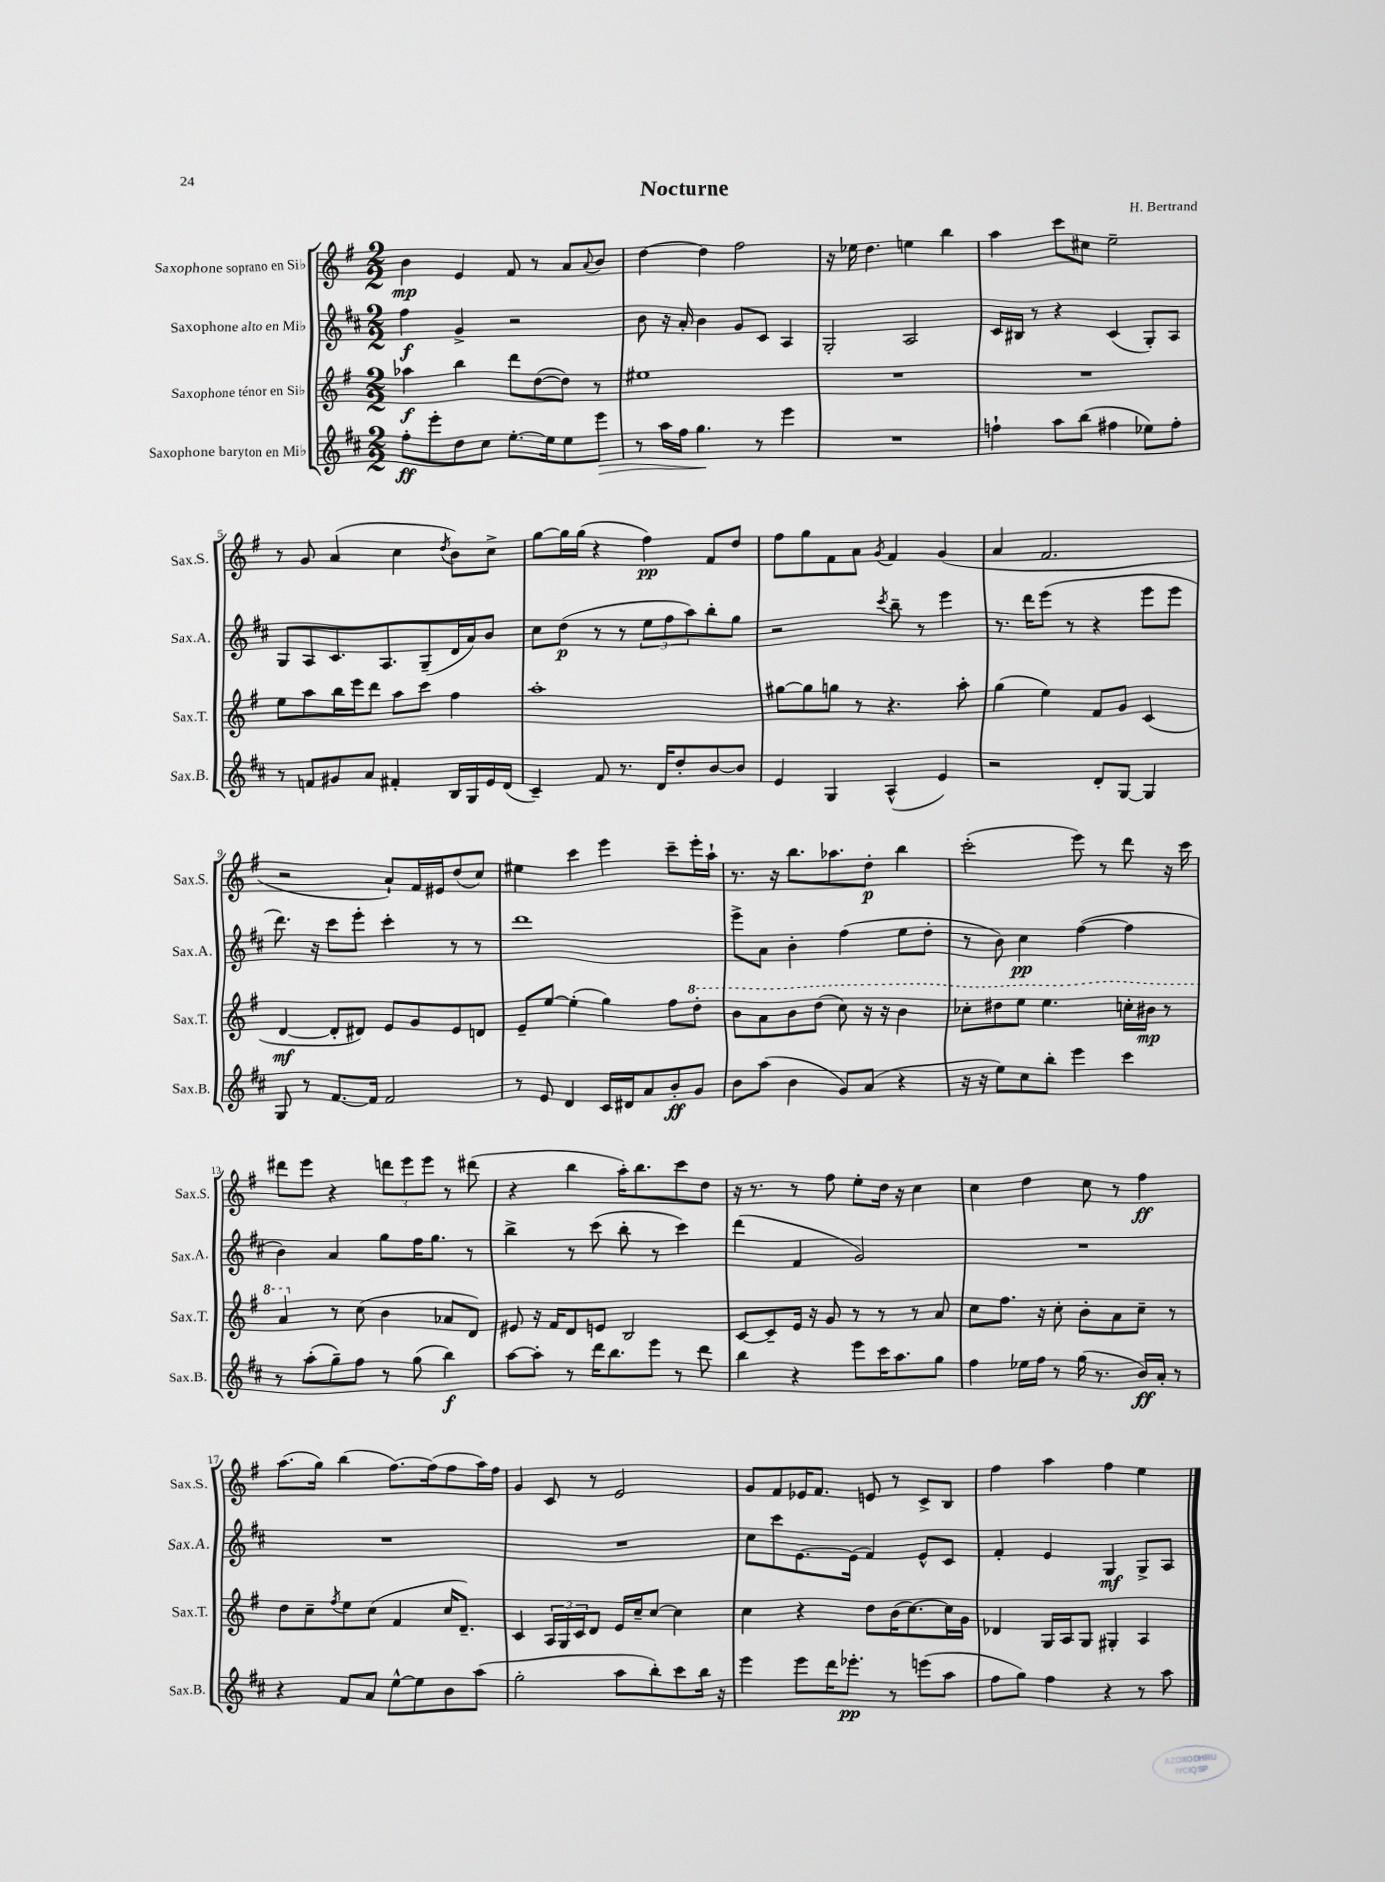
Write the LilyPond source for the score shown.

\header { title = "Nocturne" composer = "H. Bertrand" }
<<
\new StaffGroup <<
\new Staff = "s0" \with { instrumentName = "Saxophone soprano en Sib" shortInstrumentName = "Sax.S." } {
    \clef treble \key g \major \numericTimeSignature \time 2/2
    b'4\mp e'4 fis'8 r8 a'8 \appoggiatura { a'8 } b'8 |
    d''4~ d''4 fis''2 |
    r16 ees''16 d''4. e''4 b''4 |
    a''4 c'''8 cis''8 e''2-- |
    r8 g'8 a'4( c''4 \acciaccatura { d''8 } b'8) c''8-> |
    g''8~ g''16 g''16( r4 fis''4\pp) fis'8 d''8 |
    fis''8 g''8 fis'8 a'8 \acciaccatura { g'8 } fis'4 g'4( |
    a'4 fis'2. |
    r2 a'8-!) fis'16 eis'16 d''8( c''8) |
    eis''4 c'''4 e'''4 c'''8-- e'''16-. a''16-! |
    r8. r16 b''8. aes''8. d''8-.\p b''4 |
    c'''2-.( e'''8) r8 d'''8 r16 c'''16 |
    dis'''8 e'''8 r4 \tuplet 3/2 { d'''8 e'''8 e'''8 } r8 dis'''8( |
    r4 b''4 a''16-.) b''8. c'''8 d''8 |
    r16 r8. r8 fis''8 e''8-. d''16 r16 c''4 |
    c''4 d''4 c''8 r8 fis''4\ff |
    a''8.( g''16) b''4( fis''8.~) fis''16( fis''8 a''16) fis''16 |
    g'4 c'8 r8 e'2 |
    g'8 fis'8 ees'16 fis'8. e'8 r8 c'8-> b8 |
    fis''4 a''4 fis''4 e''4 \bar "|." |
}
\new Staff = "s1" \with { instrumentName = "Saxophone alto en Mib" shortInstrumentName = "Sax.A." } {
    \clef treble \key d \major \numericTimeSignature \time 2/2
    fis''4\f g'4-> r2 |
    b'8 r16 a'16-. b'4 g'8 cis'8 a4 |
    g2-. a2 |
    cis'16 bis16 r8 r4 cis'4( g8-.) a8 |
    g8 a8 cis'8. a8. g8--( d'16 a'16) b'8 |
    cis''8 d''8\p( r8 r8 \tuplet 3/2 { e''8 fis''8 a''8) } b''8-. g''8 |
    r2 \acciaccatura { cis'''8 } b''8-- r8 e'''4 |
    r8. d'''16 e'''8( r8 r4 e'''8 e'''8 |
    d'''8.) r16 cis'''8 e'''8-. cis'''4-. r8 r8 |
    d'''1 |
    e'''8-> a'8 b'4-. fis''4( e''8 d''8-. |
    r8 b'8) cis''4\pp fis''4~( fis''4 |
    b'4) a'4 g''8 fis''16 g''8. r8 |
    b''4-> r8 cis'''8( b''8-. r8 cis'''4) |
    d'''4( fis'4 g'2) |
    R1 |
    R1 |
    R1 |
    cis''8 cis'''8 e'8.~ e'16( fis'4) e'8-^ cis'8 |
    fis'4-. e'4 g4\mf g8-> a8 \bar "|." |
}
\new Staff = "s2" \with { instrumentName = "Saxophone ténor en Sib" shortInstrumentName = "Sax.T." } {
    \clef treble \key g \major \numericTimeSignature \time 2/2
    aes''4\f b''4 d'''8 d''8~( d''8) r8 |
    eis''1 |
    R1 |
    R1 |
    e''8 a''8 b''16 e'''16 d'''8 a''8 c'''8 fis''4 |
    a''1-. |
    gis''8~ gis''8 g''8 r8 r4. a''8-. |
    g''4( e''4) fis'8 g'8 c'4( |
    d'4~\mf d'8-. dis'8) e'8 g'8 e'8 d'8 |
    e'8-- e''8~ e''4-.( g''4) fis''8 \ottava #1 d'''8-. |
    b''8 a''8 b''8 d'''8( c'''8) r16 r16 b''4 |
    ces'''8-. dis'''8 e'''8 e'''4. c'''16-. bis''16\mp r8 |
    a''4 \ottava #0 r8 c''8( b'4 aes'8 d'8) |
    eis'8 r16 fis'16 d'8 e'8 b2 |
    c'8~ c'8-- e'16 r16 g'8 r8 r8 r8 a'8 |
    c''8 fis''8. r16 c''8-. b'8-. a'8 c''8-- r8 |
    d''8 c''8-- \acciaccatura { fis''8 } e''8 c''8( fis'4 c''16 d'8.--) |
    c'4 \tuplet 3/2 { a16 g16 c'16 } d'8 e'16 c''16-- c''8~ c''4 |
    c''4 r4 d''8 b'16( c''8.~) c''16 g'16 |
    des'4 g16 a16 g8 gis4-. a4 \bar "|." |
}
\new Staff = "s3" \with { instrumentName = "Saxophone baryton en Mib" shortInstrumentName = "Sax.B." } {
    \clef treble \key d \major \numericTimeSignature \time 2/2
    fis''8-.\ff e'''8-. d''8 cis''8 e''8.~-. e''16 e''8 e'''8\> |
    r8 a''16 fis''16 g''4.\! r8 e'''4 |
    R1 |
    f''4-! a''8 b''8( fis''4 ees''8) fis''8-. |
    r8 f'8 gis'8 a'8 fis'4-. b16 g16 e'16 d'16( |
    cis'4--) fis'8 r8. d'16 d''8-. b'8~ b'8 |
    e'4 g4 a4-^( e'4) |
    r2 d'8-. g8~ g4 |
    g8 r8 fis'8.~ fis'16 fis'2 |
    r8 e'8 d'4 cis'16 dis'16 a'8 b'8-.\ff g'8 |
    b'8 a''8( b'4 g'8) a'8( r4 |
    r16 r16 e''8) cis''8 b''8-. e'''4 cis'''4 |
    r8 a''8-.( g''8--) fis''8 r8 g''8( b''4\f) |
    a''8~ a''8-. r8 d'''16 b''8. e'''8 r8 d'''8 |
    b''4 r4 e'''8 cis'''16 a''8. g''8 |
    fis''4 ees''16 fis''16 r8 g''16( r8. b'16\ff) a'16-. r8 |
    r4 fis'8 a'8 e''8~-^ e''8 b'8 a''8( |
    g''2-. a''8 b''8-.) cis'''8 b''16 r16 |
    e'''4 e'''8 d'''16 ees'''8.-.\pp r8 e'''8( a''8 |
    fis''8 g''8) fis''4 r4 r8 a''8 \bar "|." |
}
>>
>>
